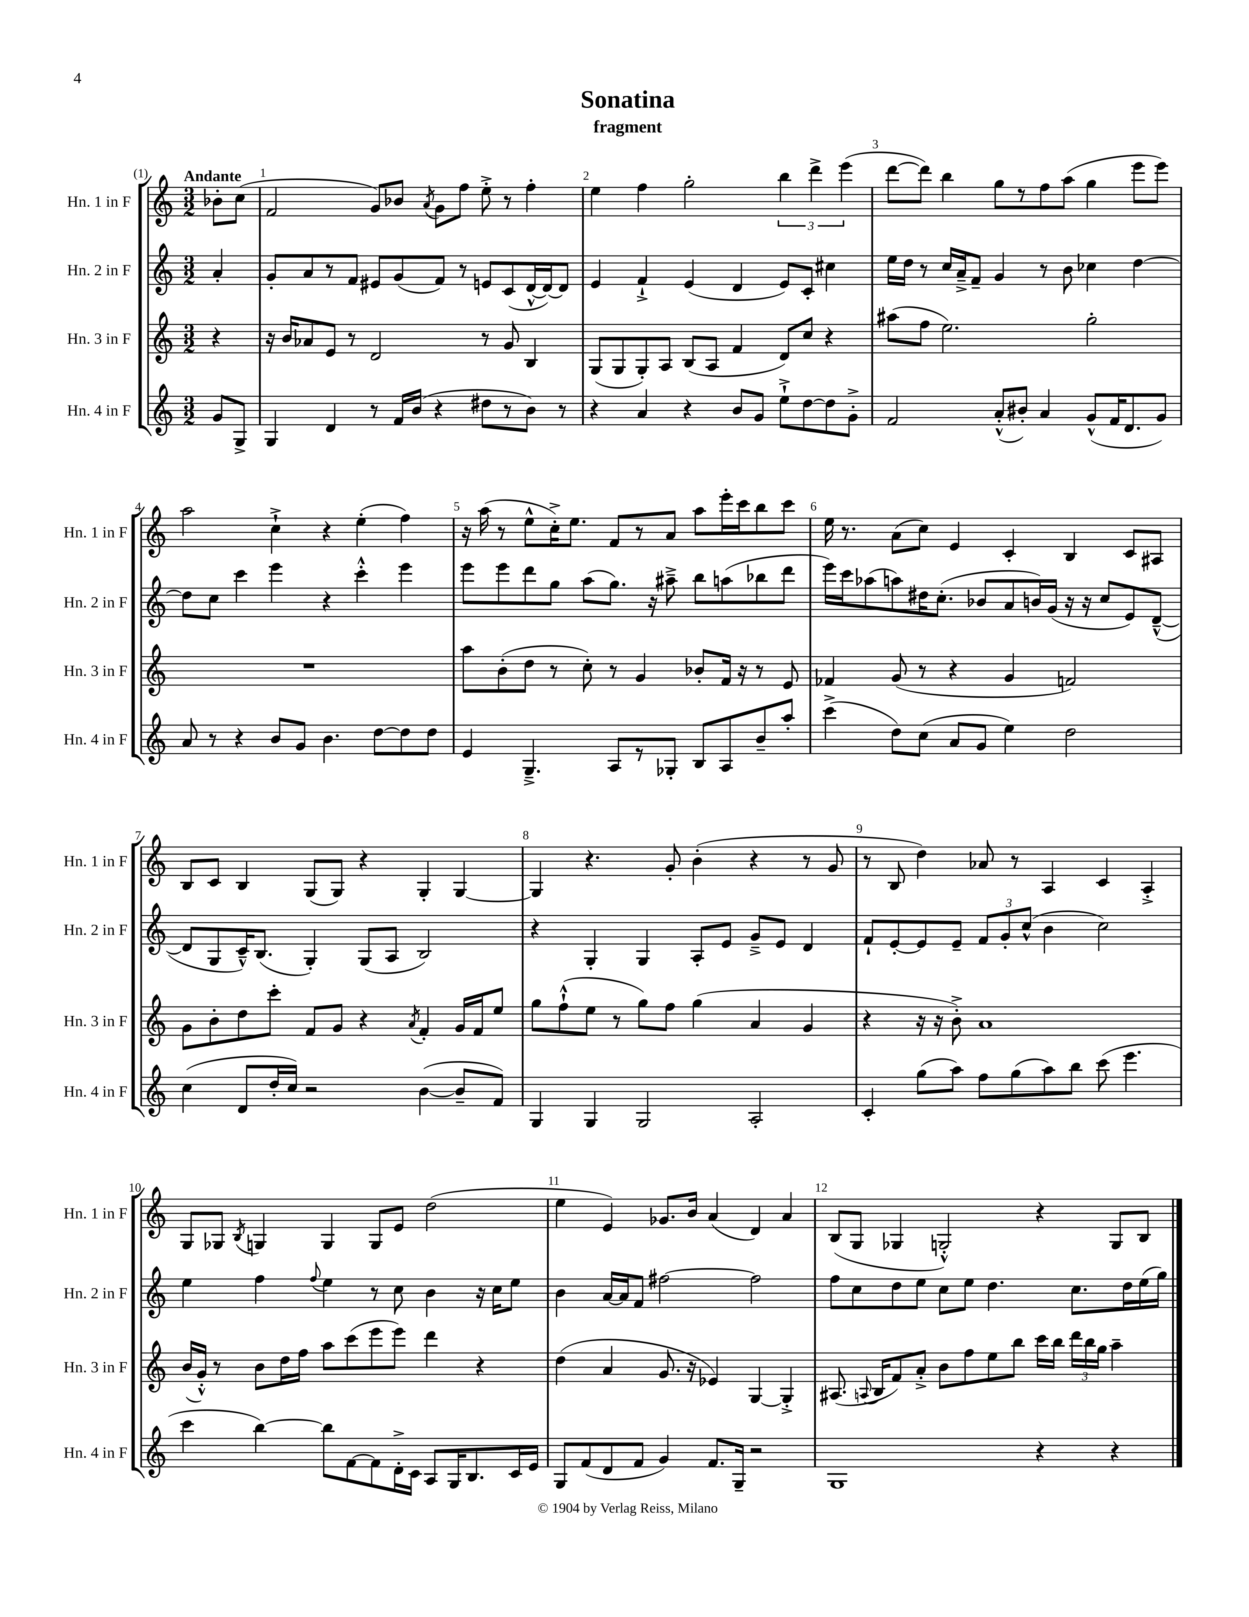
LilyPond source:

\header { title = "Sonatina" subtitle = "fragment" }
<<
\new StaffGroup <<
\new Staff = "s0" \with { instrumentName = "Hn. 1 in F" shortInstrumentName = "Hn. 1 in F" } {
    \clef treble \key c \major \numericTimeSignature \time 3/2 \partial 4 \tempo "Andante"
    \autoBeamOff bes'8[-. c''8]( |
    f'2 g'8[) bes'8] \acciaccatura { a'8 } g'8[ f''8] e''8-.-> r8 f''4-. |
    e''4 f''4 g''2-. \tuplet 3/2 { b''4 d'''4-> e'''4( } |
    d'''8[~ d'''8]) b''4 g''8[ r8 f''8 a''8]( g''4 e'''8[ e'''8]) |
    a''2 c''4-!-> r4 e''4-.( f''4) |
    r16 a''16( r8 e''8[-^ c''16-.->) e''8.] f'8[ r8 a'8] a''8[ e'''16-. c'''16 b''8 c'''8] |
    e''16 r8. a'8[( c''8]) e'4 c'4-. b4 c'8[ ais8] |
    b8[ c'8] b4 g8[( g8]) r4 g4-. g4~ |
    g4 r4. g'8-. b'4-.( r4 r8 g'8 |
    r8 b8 d''4) aes'8 r8 a4 c'4 a4-.-> |
    g8[ ges8] \acciaccatura { b8 } g4 g4 g8[ e'8] d''2( |
    e''4 e'4) ges'8.[ b'16] a'4( d'4) a'4 |
    b8[( g8] ges4 g2-.-^) r4 g8[ b8] \bar "|." |
}
\new Staff = "s1" \with { instrumentName = "Hn. 2 in F" shortInstrumentName = "Hn. 2 in F" } {
    \clef treble \key c \major \numericTimeSignature \time 3/2 \partial 4
    \autoBeamOff a'4-. |
    g'8[-. a'8 r8 f'8] eis'8[ g'8( f'8]) r8 e'8[ c'8( d'16~-^ d'16~) d'8] |
    e'4 f'4-!-> e'4( d'4 e'8[) c'8]-. cis''4 |
    e''16[ d''16] r8 c''16[ a'16---> f'8]-- g'4 r8 b'8 ces''4 d''4~ |
    d''8[ c''8] c'''4 e'''4 r4 c'''4-.-^ e'''4 |
    e'''8[ e'''8 d'''8 g''8] a''8[( g''8.]) r16 ais''8---> b''8[ a''8( bes''8 d'''8] |
    e'''16[) c'''16 aes''8( a''8) dis''16 c''8.]-.( bes'8[ a'8 b'16) g'16]( r16 r16 c''8[ e'8) d'8]~---^( |
    d'8[ g8 c'16---^) b8.]( g4-.) g8[( a8] b2) |
    r4 g4-. g4 a8[-. e'8] g'8[---> e'8] d'4 |
    f'8[-! e'8~-. e'8 e'8]-- \tuplet 3/2 { f'8[ g'8-. c''8]-^( } b'4 c''2) |
    e''4 f''4 \appoggiatura { f''8 } e''4 r8 c''8 b'4 r16 c''16[ e''8] |
    b'4 a'16[~ a'16 f'8] fis''2~ fis''2 |
    f''8[ c''8 d''8 e''8] c''8[ e''8] d''4. c''8.[ d''16 e''16( g''16]) \bar "|." |
}
\new Staff = "s2" \with { instrumentName = "Hn. 3 in F" shortInstrumentName = "Hn. 3 in F" } {
    \clef treble \key c \major \numericTimeSignature \time 3/2 \partial 4
    \autoBeamOff r4 |
    r16 b'16[ aes'8 e'8] r8 d'2 r8 g'8 b4 |
    g8[( g8 g8-.) a8] b8[( a8] f'4 d'8[) c''8] r4 |
    ais''8[( f''8] e''2.) g''2-. |
    R1. |
    a''8[ b'8-.( d''8] r8 c''8-.) r8 g'4 bes'8[-. f'16] r16 r8 e'8 |
    fes'4 g'8( r8 r4 g'4 f'2) |
    g'8[ b'8-. d''8 c'''8]-. f'8[ g'8] r4 \acciaccatura { a'8 } f'4-. g'16[ f'16 e''8] |
    g''8[ f''8-!-^( e''8] r8 g''8[) f''8] g''4( a'4 g'4 |
    r4 r16 r16 b'8-.->) a'1 |
    b'16[( g'16]-.-^) r8 b'8[ d''16 f''16] a''8[ c'''8( e'''8 e'''8]) d'''4 r4 |
    d''4( a'4 g'8. r16 ees'4) g4~ g4-.-> |
    ais8.( \appoggiatura { a8 } b16[ f'8) a'8]-.-> b'8[ f''8 e''8 b''8] c'''16[ b''16] \tuplet 3/2 { d'''16[ b''16 g''16] } a''4-- \bar "|." |
}
\new Staff = "s3" \with { instrumentName = "Hn. 4 in F" shortInstrumentName = "Hn. 4 in F" } {
    \clef treble \key c \major \numericTimeSignature \time 3/2 \partial 4
    \autoBeamOff g'8[ g8]-> |
    g4 d'4 r8 f'16[ b'16]( r4 dis''8[ r8 b'8]) r8 |
    r4 a'4 r4 b'8[ g'8] e''8[-!-> d''8~ d''8 g'8]-.-> |
    f'2 a'8[-.-^( bis'8]-.) a'4 g'8[-^( f'16 d'8. g'8]) |
    a'8 r8 r4 b'8[ g'8] b'4. d''8[~ d''8 d''8] |
    e'4 g4.---> a8[ r8 ges8]-. b8[ a8 b'8-- a''8]-. |
    c'''4->( d''8[) c''8]( a'8[ g'8] e''4) d''2 |
    c''4( d'8[ d''16-. c''16]) r2 b'4~( b'8[-- f'8]) |
    g4 g4 g2 a2-. |
    c'4-. g''8[( a''8]) f''8[ g''8( a''8) b''8] c'''8( e'''4. |
    c'''4 b''4~) b''8[ f'8~ f'8 d'16-.-> c'16] a8[ g16 b8. c'16 e'16] |
    g8[ f'8( d'8 f'8] g'4) f'8.[ g16]-- r2 |
    g1 r4 r4 \bar "|." |
}
>>
>>
\layout { \context { \Score \override BarNumber.break-visibility = ##(#f #t #t) barNumberVisibility = #all-bar-numbers-visible } }
